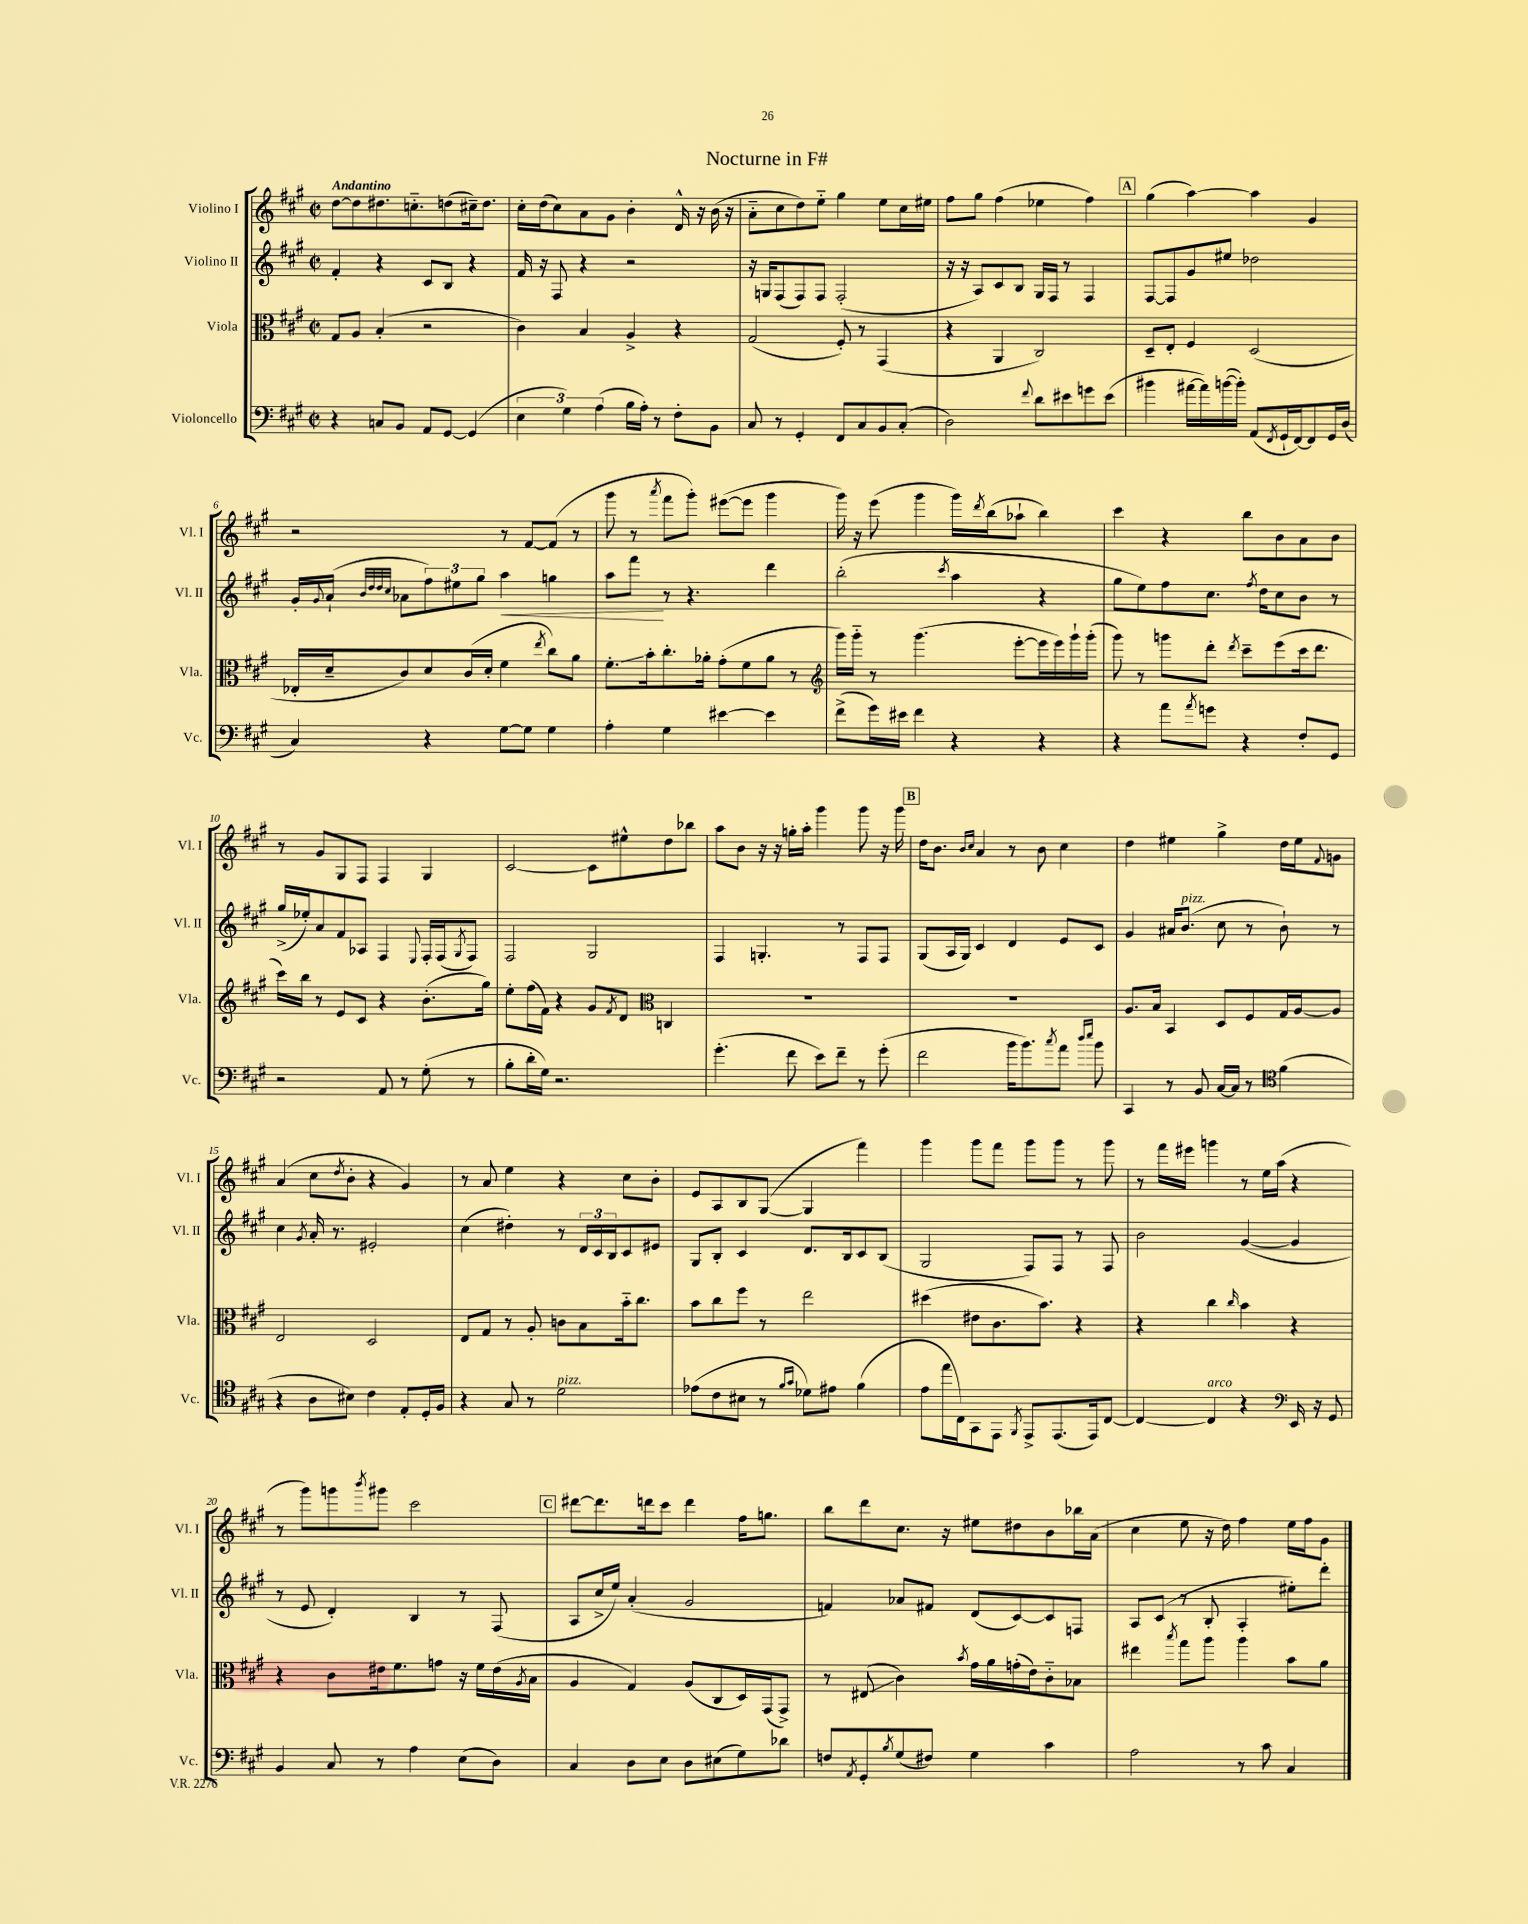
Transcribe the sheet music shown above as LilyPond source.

\header { title = "Nocturne in F#" }
<<
\new StaffGroup <<
\new Staff = "s0" \with { instrumentName = "Violino I" shortInstrumentName = "Vl. I" } {
    \clef treble \key a \major \defaultTimeSignature \time 2/2 \tempo "Andantino"
    d''8~ d''8 dis''8. c''8.-_ d''8( cis''16--) d''8. |
    cis''16-. d''16( cis''8) a'8 gis'8 b'4-. d'16-^ r16 b'16( r16 |
    a'8-_ cis''8 d''8) e''8-_ gis''4 e''8 cis''16 eis''16 |
    fis''8 gis''8 fis''4( ees''4 fis''4) |
    \mark \markup { \box "A" } gis''4( a''4~) a''4 gis'4 |
    r2 r8 fis'8~ fis'8( r8 |
    gis'''8 r8 \acciaccatura { a'''8 } fis'''8 gis'''8-.) eis'''8~( eis'''8 gis'''4 |
    gis'''16) r16 e'''8( gis'''4 gis'''16) \acciaccatura { d'''8 } b''16( aes''8-! b''4) |
    cis'''4 r4 b''8 b'8 a'8 b'8 |
    r8 gis'8 gis8 fis8 fis4 gis4 |
    cis'2~ cis'8 eis''8-^ d''8 bes''8 |
    a''8 b'8 r16 r16 g''16-. a''16-. gis'''4 gis'''8 r16 gis'''16 |
    \mark \markup { \box "B" } d''16 b'8. \grace { b'16 cis''16 } a'4 r8 b'8 cis''4 |
    d''4 eis''4 gis''4-> d''16 eis''16 \appoggiatura { fis'8 } g'8 |
    a'4( cis''8 \acciaccatura { d''8 } b'8-. r4 gis'4) |
    r8 a'8 e''4 r4 cis''8 b'8-. |
    e'8 a8 b8 gis8~( gis4 fis'''4) |
    gis'''4 gis'''8 fis'''8 gis'''8 gis'''8 r8 gis'''8 |
    r8 fis'''16 eis'''16 g'''4 r8 e''16 a''16( r4 |
    r8 gis'''8) g'''8 \acciaccatura { b'''8 } gis'''8 cis'''2 |
    \mark \markup { \box "C" } dis'''8~ dis'''8. d'''16 cis'''8 d'''4 fis''16 g''8. |
    b''8 d'''8 cis''8. r16 eis''8 dis''8 b'8 bes''16 a'16( |
    cis''4 e''8 r16 d''16) fis''4 e''16 fis''16 gis'8 \bar "|." |
}
\new Staff = "s1" \with { instrumentName = "Violino II" shortInstrumentName = "Vl. II" } {
    \clef treble \key a \major \defaultTimeSignature \time 2/2
    fis'4-. r4 cis'8 b8 r4 |
    fis'16 r16 fis8 r4 r2 |
    r16 g16 fis8( fis8) fis8 fis2-.( |
    r16 r16 a8) cis'8 b8 gis16 fis16 r8 fis4 |
    \mark \markup { \box "A" } fis8~ fis8 gis'8 eis''8 des''2 |
    gis'16-. \appoggiatura { gis'8 } a'16-!( \grace { b'32 d''32 d''32 cis''32 } aes'8 \tuplet 3/2 { fis''8) eis''8 gis''8 } a''4\< g''4 |
    a''8 fis'''8\! r8 r4. d'''4 |
    b''2-.( \acciaccatura { cis'''8 } a''4 r4 |
    gis''8 e''8) fis''8 cis''8. \acciaccatura { fis''8 } d''16 cis''8 b'8 r8 |
    gis''16->( ees''16-.) a'8 fis'8 aes8 fis4 \appoggiatura { e8 } fis16-. fis16( \acciaccatura { gis8 } fis8) |
    fis2 gis2 |
    fis4 g4.-. r8 fis8 fis8 |
    \mark \markup { \box "B" } gis8( a16 gis16) cis'4 d'4 e'8 cis'8 |
    gis'4 ais'16 b'8.^\markup { \italic "pizz." }( cis''8 r8 b'8-!) r8 |
    cis''4 \acciaccatura { gis'8 } a'16-. r8. eis'2-. |
    cis''4( dis''4-.) r8 \tuplet 3/2 { d'16 cis'16 b16 } cis'8 eis'8 |
    gis8 b8-. cis'4 d'8. b16 cis'8 b8( |
    gis2 fis8) fis8 r8 fis8 |
    b'2 gis'4~( gis'4 |
    r8 e'8 d'4-.) b4 r8 fis8( |
    \mark \markup { \box "C" } a8 cis''16-> e''16) a'4-.( gis'2 |
    f'4) aes'8 fis'8 d'8( cis'8~) cis'8 f8 |
    a8 cis'8( r8 b8-. a4-. eis''8-.) d'''8-. \bar "|." |
}
\new Staff = "s2" \with { instrumentName = "Viola" shortInstrumentName = "Vla." } {
    \clef alto \key a \major \defaultTimeSignature \time 2/2
    gis8 a8 b4-.( r2 |
    cis'4) b4 a4-> r4 |
    gis2( fis8-.) r8 gis,4( |
    r4 a,4 cis2) |
    \mark \markup { \box "A" } d8-- e8-. fis4 d2( |
    ees16-. d'16-- cis'8) d'8 cis'16( d'16-. fis'4 \acciaccatura { e''8 } cis''8) a'8 |
    fis'8.-.\glissando b'16-. cis''8.-. aes'16-. gis'8-.( fis'8 aes'8 r8 |
    \clef treble gis'''16) gis'''16-_ r8 gis'''4.( e'''8~-. e'''16 e'''16) gis'''16-! gis'''16-.( |
    gis'''8) r8 g'''8 d'''8-. \acciaccatura { d'''8 } cis'''8-- e'''8( cis'''16 d'''8. |
    cis'''16) b''16 r8 e'8 cis'8 r4 b'8.-.( gis''16) |
    e''8-. fis''16( fis'16) r4 gis'8 \acciaccatura { fis'8 } d'8 \clef alto c4 |
    R1 |
    \mark \markup { \box "B" } R1 |
    a8. b16 b,4 d8 fis8 gis16 a16~ a8 |
    e2 d2 |
    e8 gis8 r8 a8-. c'8 b8 b'16-_ cis''8. |
    b'8 cis''8 fis''8 r8 e''2 |
    dis''4( eis'8 cis'8. b'8.) r4 |
    r4 cis''4 \grace { cis''16 } b'4 r4 |
    r4 cis'8 eis'16 fis'8. g'8 r16 fis'16 eis'16( \acciaccatura { a8 } b16 |
    \mark \markup { \box "C" } a4 gis4) a8( cis8 d16) gis,16( gis,8->) |
    r8 eis8\glissando( cis'4) \acciaccatura { b'8 } gis'16 a'16 g'16-.( e'16) cis'8-_ bes8 |
    eis''4 \acciaccatura { b''8 } gis''8 a''8 a''4 b'8 a'8 \bar "|." |
}
\new Staff = "s3" \with { instrumentName = "Violoncello" shortInstrumentName = "Vc." } {
    \clef bass \key a \major \defaultTimeSignature \time 2/2
    r4 c8 b,8 a,8 gis,8~ gis,4( |
    \tuplet 3/2 { e4 gis4) a4( } b16 a16-.) r8 fis8-. b,8 |
    cis8 r8 gis,4-. fis,8 cis8 b,8 cis8-.( |
    d2) \appoggiatura { fis'8 } d'8 eis'8 g'8 eis'8( |
    \mark \markup { \box "A" } bis'4 ais'16~ ais'16) b'16~( b'16-.) a,8( \acciaccatura { fis,8 } gis,16-! fis,16~) fis,8 gis,16 d16( |
    cis4) r4 gis8~ gis8 gis4 |
    a4-. gis4 eis'4~ eis'4 |
    fis'8->( gis'16) eis'16 fis'4 r4 r4 |
    r4 a'8 \acciaccatura { a'8 } g'8 r4 fis8-. gis,8 |
    r2 a,8 r8 gis8-.( r8 |
    b8-. d'16-. gis16) r2. |
    gis'4.-.( fis'8 e'8) fis'8-- r8 gis'8-.( |
    \mark \markup { \box "B" } fis'2 b'16 b'8.) \acciaccatura { cis''8 } a'8 \grace { d''16 e''16 } b'8 |
    cis,4 r8 b,8 cis16~ cis16 r8 \clef tenor fis'4( |
    r4 a8 bis8) cis'4 e8-. d16-. fis16 |
    r4 gis8 r8 d'2^\markup { \italic "pizz." } |
    ees'8( cis'8 bis8 r8 \grace { fis'16 gis'16 } des'8) eis'8 fis'4( |
    e'8 e''16 cis16) gis,8 e,8 \acciaccatura { fis,8 } e,8-> e,8.( e,16) cis8~ |
    cis4~ cis4^\markup { \italic "arco" } r4 \clef bass e,16 r16 gis,8 |
    b,4 cis8 r8 a4 e8( d8) |
    \mark \markup { \box "C" } cis4 d8 e8 d8 eis8( gis8) des'8 |
    f8 \acciaccatura { a,8 } gis,8-. \acciaccatura { b8 } gis8( fis8) gis4 cis'4 |
    a2 r8 cis'8 cis4 \bar "|." |
}
>>
>>
